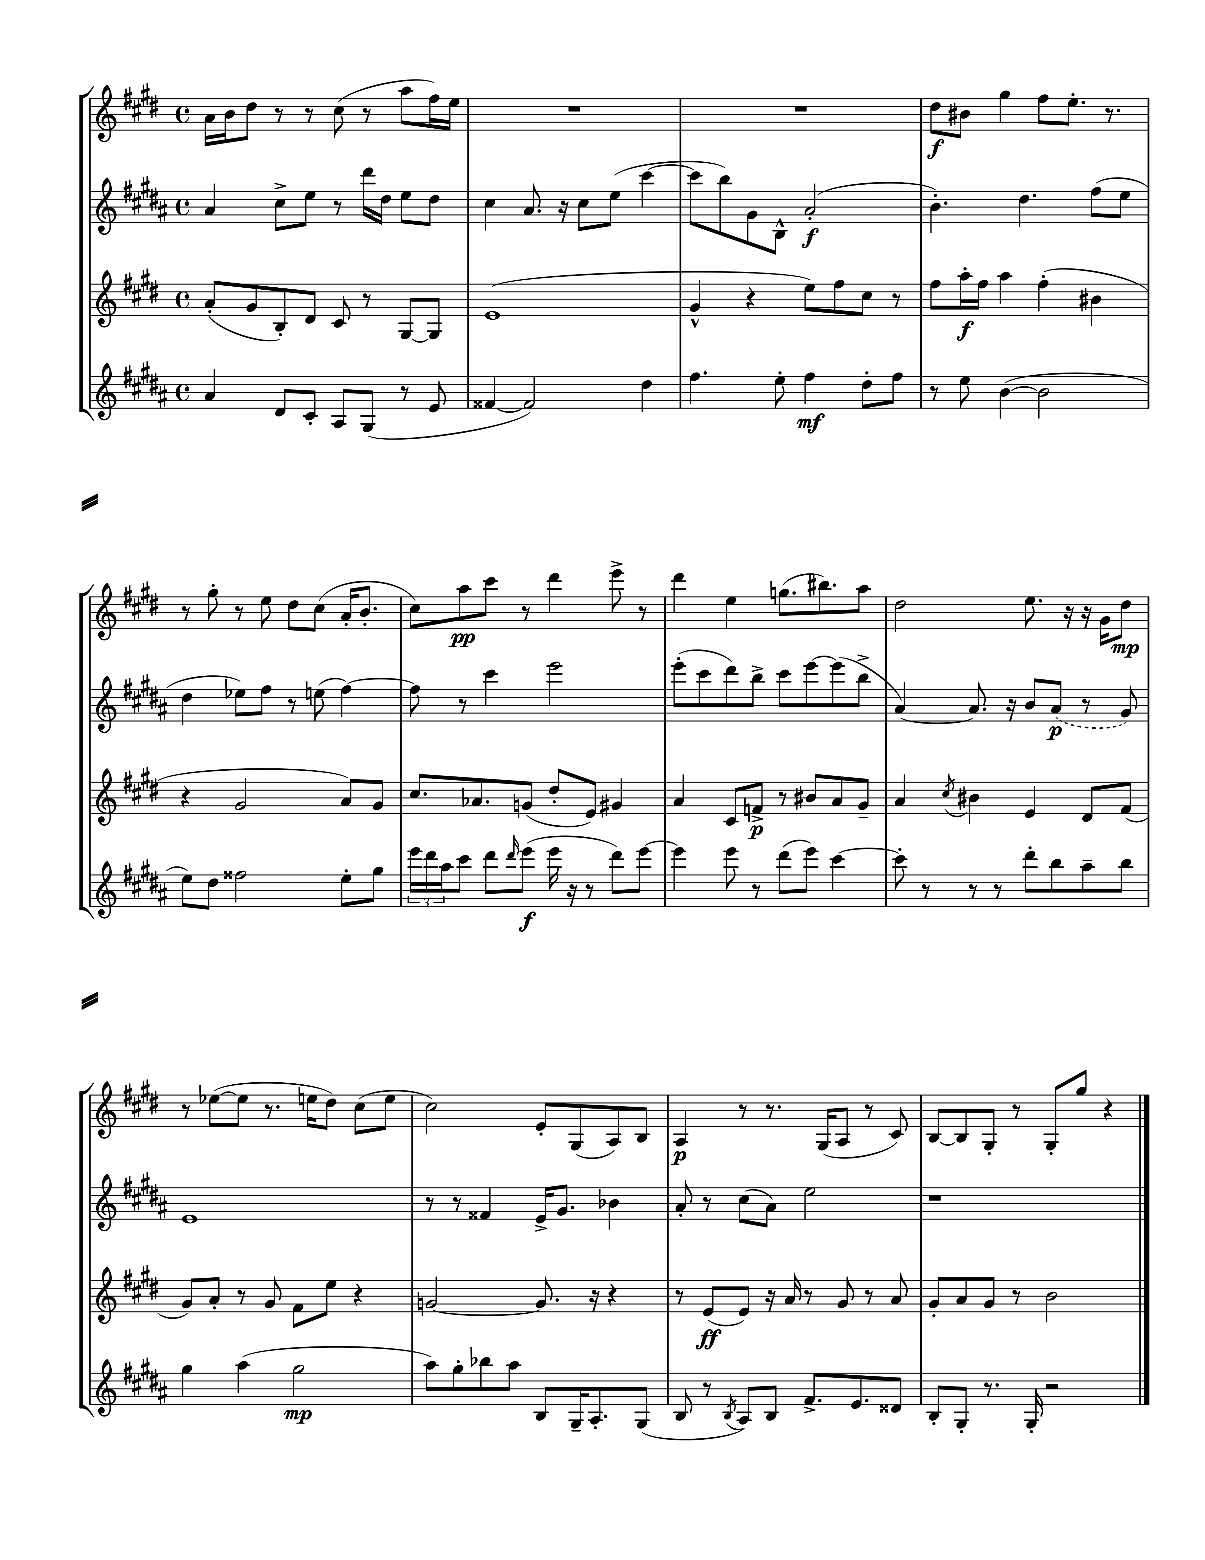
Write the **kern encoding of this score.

**kern	**dynam	**kern	**dynam	**kern	**dynam	**kern	**dynam
*part4	*part4	*part3	*part3	*part2	*part2	*part1	*part1
*staff4	*staff4	*staff3	*staff3	*staff2	*staff2	*staff1	*staff1
*clefG2	*	*clefG2	*	*clefG2	*	*clefG2	*
*k[f#c#g#d#a#]	*	*k[f#c#g#d#]	*	*k[f#c#g#d#a#]	*	*k[f#c#g#d#]	*
*M4/4	*	*M4/4	*	*M4/4	*	*M4/4	*
*met(c)	*	*met(c)	*	*met(c)	*	*met(c)	*
=2	=2	=2	=2	=2	=2	=2	=2
4a#/	.	(8a'/L	.	4a#/	.	16a\LL	.
.	.	.	.	.	.	16b\J	.
.	.	8g#/	.	.	.	8dd#\J	.
8d#/L	.	8B'/)	.	8cc#^\L	.	8r	.
8c#'/J	.	8d#/J	.	8ee\J	.	8r	.
8A#/L	.	8c#/	.	8r	.	(8cc#\	.
(8G#/J	.	8r	.	16ddd#\LL	.	8r	.
.	.	.	.	16dd#\JJ	.	.	.
8r	.	[8G#/L	.	8ee\L	.	8aa\L	.
8e/	.	8G#/J]	.	8dd#\J	.	16ff#\L)	.
.	.	.	.	.	.	16ee\JJ	.
=3	=3	=3	=3	=3	=3	=3	=3
[4f##X/	.	(1e	.	4cc#\	.	1r	.
2f##/])	.	.	.	8.a#/	.	.	.
.	.	.	.	16r	.	.	.
.	.	.	.	8cc#\L	.	.	.
.	.	.	.	(8ee\J	.	.	.
4dd#\	.	.	.	[4ccc#\	.	.	.
=4	=4	=4	=4	=4	=4	=4	=4
4.ff#\	.	4g#^^/	.	8ccc#\L]	.	1r	.
.	.	.	.	8bb\)	.	.	.
.	.	4r	.	8g#\	.	.	.
8ee'\	.	.	.	8B^^\J	.	.	.
4ff#\	mf	8ee\L)	.	(2a#'/	f	.	.
.	.	8ff#\	.	.	.	.	.
8dd#'\L	.	8cc#\J	.	.	.	.	.
8ff#\J	.	8r	.	.	.	.	.
=5	=5	=5	=5	=5	=5	=5	=5
8r	.	8ff#\L	.	4.b'\)	.	8dd#\L	f
8ee\	.	16aa'\L	f	.	.	8b#X\J	.
.	.	16ff#\JJ	.	.	.	.	.
([4b\	.	4aa\	.	.	.	4gg#\	.
.	.	.	.	4.dd#\	.	.	.
2b\]	.	(4ff#'\	.	.	.	8ff#\L	.
.	.	.	.	.	.	8.ee'\J	.
.	.	4b#X\	.	(8ff#\L	.	.	.
.	.	.	.	.	.	8.r	.
.	.	.	.	8ee\J	.	.	.
!!LO:LB:g=z
=6	=6	=6	=6	=6	=6	=6	=6
8ee\L)	.	4r	.	4dd#\	.	8r	.
8dd#\J	.	.	.	.	.	8gg#'\	.
2ff##X\	.	2g#/	.	8ee-X\L)	.	8r	.
.	.	.	.	8ff#\J	.	8ee\	.
.	.	.	.	8r	.	8dd#\L	.
.	.	.	.	(8een\	.	(8cc#\J	.
8ee'\L	.	8a/L)	.	[4ff#\)	.	16a'/KL	.
.	.	.	.	.	.	8.b'/J	.
8gg#\J	.	8g#/J	.	.	.	.	.
=7	=7	=7	=7	=7	=7	=7	=7
24eee\LL	.	8.cc#/L	.	8ff#\]	.	8cc#\L)	.
24ddd#\	.	.	.	.	.	.	.
24aa#\J	.	.	.	.	.	.	.
8ccc#\J	.	.	.	8r	.	8aa\	pp
.	.	8.a-X/	.	.	.	.	.
8ddd#\L	.	.	.	4ccc#\	.	8ccc#\J	.
16qqddd#/	.	.	.	.	.	.	.
(8eee\J	f	(8gn/J	.	.	.	8r	.
16eee\	.	8dd#'/L	.	2eee\	.	4ddd#\	.
16r	.	.	.	.	.	.	.
8r	.	8e/J)	.	.	.	.	.
8ddd#\L)	.	4g#X/	.	.	.	8eee^\	.
[8eee\J	.	.	.	.	.	8r	.
=8	=8	=8	=8	=8	=8	=8	=8
4eee\]	.	4a/	.	(8eee'\L	.	4ddd#\	.
.	.	.	.	8ccc#\	.	.	.
8eee\	.	8c#/L	.	8ddd#\)	.	4ee\	.
8r	.	8fn^/J	p	8bb^\J	.	.	.
(8ddd#\L	.	8r	.	8ccc#\L	.	(8.ggn\L	.
8eee\J)	.	8b#X/L	.	[8eee\	.	.	.
.	.	.	.	.	.	8.bb#X\)	.
[4ccc#\	.	8a/	.	(8eee\]	.	.	.
.	.	8g#~/J	.	8bb^\J	.	8aa\J	.
=9	=9	=9	=9	=9	=9	=9	=9
8ccc#'\]	.	4a/	.	[4a#/)	.	2dd#\	.
8r	.	.	.	.	.	.	.
.	.	8qcc#/	.	.	.	.	.
8r	.	4b#X\	.	8.a#/]	.	.	.
8r	.	.	.	.	.	.	.
.	.	.	.	16r	.	.	.
8ddd#'\L	.	4e/	.	8b/L	.	8.ee\	.
8bb\	.	.	.	(8a#/J	p	.	.
.	.	.	.	.	.	16r	.
8aa#~\	.	8d#/L	.	8r	.	16r	.
.	.	.	.	.	.	16g#\KL	.
8bb\J	.	(8f#/J	.	8g#/)	.	8dd#\J	mp
!!LO:LB:g=z
=10	=10	=10	=10	=10	=10	=10	=10
4gg#\	.	8g#/L)	.	1e	.	8r	.
.	.	8a'/J	.	.	.	([8ee-X\L	.
(4aa#\	.	8r	.	.	.	8ee-\J]	.
.	.	8g#/	.	.	.	8.r	.
2gg#\	mp	8f#\L	.	.	.	.	.
.	.	.	.	.	.	16een\KL	.
.	.	8ee\J	.	.	.	8dd#\J)	.
.	.	4r	.	.	.	(8cc#\L	.
.	.	.	.	.	.	8ee\J	.
=11	=11	=11	=11	=11	=11	=11	=11
8aa#\L)	.	[2gn/	.	8r	.	2cc#\)	.
8gg#'\	.	.	.	8r	.	.	.
8bb-X\	.	.	.	4f##X/	.	.	.
8aa#\J	.	.	.	.	.	.	.
8B/L	.	8.g/]	.	16e^/KL	.	8e'/L	.
.	.	.	.	8.g#/J	.	.	.
16G#~/K	.	.	.	.	.	(8G#/	.
8.A#'/	.	16r	.	.	.	.	.
.	.	4r	.	4b-X\	.	8A/)	.
(8G#/J	.	.	.	.	.	8B/J	.
=12	=12	=12	=12	=12	=12	=12	=12
8B/	.	8r	.	8a#'/	.	4A/	p
8r	.	(8e/L	ff	8r	.	.	.
8qB/	.	.	.	.	.	.	.
8A#/L)	.	8e/J)	.	(8cc#\L	.	8r	.
8B/J	.	16r	.	8a#\J)	.	8.r	.
.	.	16a/	.	.	.	.	.
8.f#^/L	.	8r	.	2ee\	.	.	.
.	.	.	.	.	.	(16G#/KL	.
.	.	8g#/	.	.	.	8A/J	.
8.e/	.	.	.	.	.	.	.
.	.	8r	.	.	.	8r	.
8d##X/J	.	8a/	.	.	.	8c#/)	.
=13	=13	=13	=13	=13	=13	=13	=13
8B'/L	.	8g#'/L	.	1r	.	[8B/L	.
8G#'/J	.	8a/	.	.	.	8B/]	.
8.r	.	8g#/J	.	.	.	8G#'/J	.
.	.	8r	.	.	.	8r	.
16G#'/	.	.	.	.	.	.	.
2r	.	2b\	.	.	.	8G#'/L	.
.	.	.	.	.	.	8gg#/J	.
.	.	.	.	.	.	4r	.
==	==	==	==	==	==	==	==
*-	*-	*-	*-	*-	*-	*-	*-
